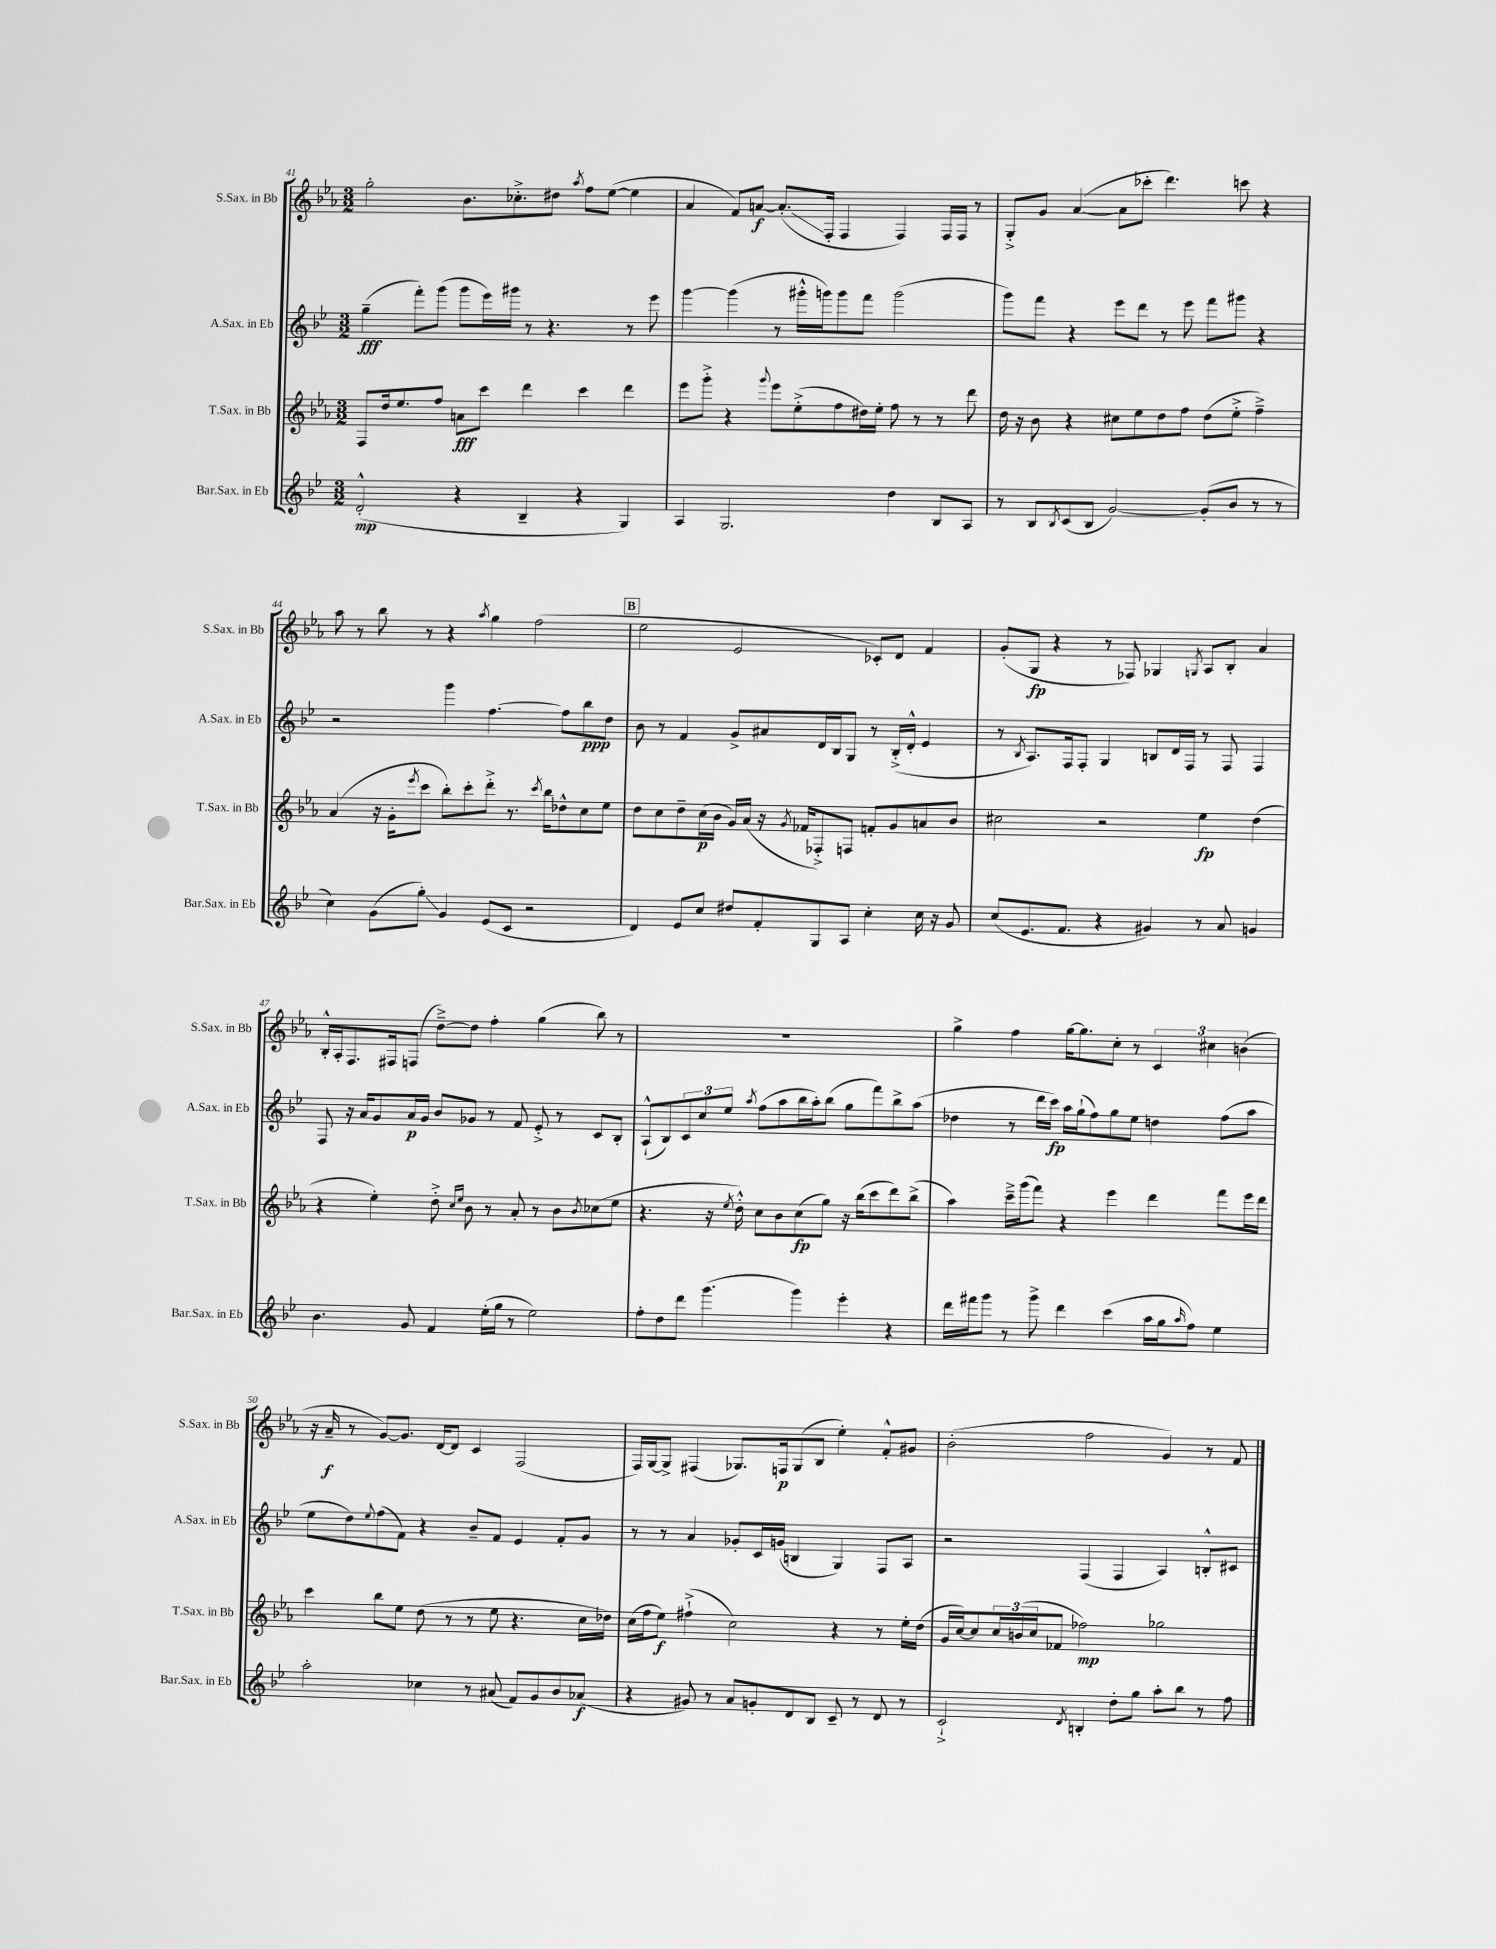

**kern	**kern	**kern	**kern
*staff4	*staff3	*staff2	*staff1
*clefG2	*clefG2	*clefG2	*clefG2
*k[b-e-]	*k[b-e-a-]	*k[b-e-]	*k[b-e-a-]
*M3/2	*M3/2	*M3/2	*M3/2
(2d'^^/	8F/L	(4gg~\	2gg'\
.	16dd/k	.	.
.	8.ee-/	.	.
.	.	8fff'\L)	.
.	8ff/J	(8ggg\J	.
4r	8a\L	8ggg\L	8.b-\L
.	8ccc\J	16eee-\L)	.
.	.	16ggg#\JJ	8.cc-'^\
4B-~/	4ddd\	8r	.
.	.	4.r	8dd#\J
.	.	.	8qaa-/
4r	4ccc\	.	8ff\L
.	.	.	([8ee-\J
4G/)	4ddd\	8r	4ee-\]
.	.	8eee-\	.
=	=	=	=
4A/	8eee-\L	[4ggg\	4a-/
.	8ggg'^\J	.	.
2.G/	4r	(4ggg\]	8f/L)
.	.	.	[8a/J
.	8qqggg/	.	.
.	8eee-\L	8r	(8.a'/]L
.	(8ee-'^\	16ggg#'^^\LL	.
.	.	16ggg\J)	16F'/Jk
.	8ff\	8ggg\	4F/
.	16dd#\L)	8fff\J	.
.	16ee-'\JJ	.	.
4dd\	8ff\	(2ggg\	4F/)
.	8r	.	.
8B-/L	8r	.	16F/LL
.	.	.	16F/JJ
8A/J	8ddd\	.	8r
=	=	=	=
8r	16dd\	8ggg\L)	8G'^/L
.	16r	.	.
8B-/L	8b-\	8fff\J	8g/J
8qB-/	.	.	.
(8c/	4r	4r	([4a-/
8B-/J	.	.	.
[2g/)	8cc#\L	8eee-\L	8a-\]L
.	8ee-\	8ddd\J	8ccc-'\J
.	8dd\	8r	4.ddd\)
.	8ff\J	8eee-\	.
(8g'/]L	(8dd\L	8fff\L	.
8b-/J	8ee-'^\J	8ggg#\J	8ccc\
8r	4ff~^\)	4r	4r
8r	.	.	.
=	=	=	=
4cc\)	(4a-/	2r	8aa-\
.	.	.	8r
(8g\L	16r	.	8bb-\
.	16g'\LK	.	.
.	8qeee-/	.	.
8gg'\J)	8ccc\J	.	8r
4g/	8bb-'\L)	4ggg\	4r
.	8ccc'\	.	.
.	.	.	8qaa-/
(8e-/L	8ddd'^\J	[4.ff\	4gg\
8c/J	8.r	.	.
2r	.	.	(2ff\
.	8qccc/	.	.
.	16bb-\LK	.	.
.	8dd-^^\	8ff\]L	.
.	8cc\	8bb-\	.
.	8ee-\J	8dd\J	.
=	=	=	=
4d/)	8dd\L	8b-\	2ee-\
.	8cc\	8r	.
8e-/L	8dd~\	4f/	.
8cc/J	(16cc\L	.	.
.	16b-\JJ	.	.
8dd#/L	16g/LL)	8g^/L	2e-/
.	(16a-/JJ	.	.
8f'/	16r	8a#/	.
.	8qg/	.	.
.	16f-/LK	.	.
8G/	8F-'^/)	16d/L	.
.	.	16B-/J	.
8A/J	8F/J	8G/J	.
4cc'\	8f'/L	8r	8c-'/L)
.	8g/	(16B-'^/LL	8d/J
.	.	16d'^^/JJ	.
16cc\	8a/	4e-/	4f/
16r	.	.	.
8g/	8b-/J	.	.
=	=	=	=
(8cc/L	2cc#\	8r	(8g'/L
.	.	8qB-/	.
8.e-/	.	8.A/L)	8G/J
.	.	.	4r
8.f/J	.	16F/k	.
.	.	8F'/J	.
4r	2r	4G/	8r
.	.	.	8F-/)
4g#/)	.	8B/L	4G-/
.	.	16d/L	.
.	.	16F/JJ	.
.	.	.	8qG/
8r	4ee-\	8r	8A-/L
8a/	.	8F/	8B-'/J
4g/	(4dd\	4F/	4a-/
=	=	=	=
4.b-\	4r	8F/	16B-'^^/LL
.	.	.	16A-'/J
.	.	16r	8.F/
.	.	16a/LK	.
.	4ee-'\)	8g/	.
.	.	.	16F#/k
8g/	.	16a/L	(8F/J
.	.	16g/JJ	.
4f/	8dd'^\	8b-/L	[8dd~^\L)
.	16qqcc/LL	.	.
.	16qqee-/JJ	.	.
.	8b-\	8g-/J	8dd\]J
(16ee-'\LL	8r	8r	4ff'\
16gg\JJ	.	.	.
8r	8a-'/	8f/	.
2ee-\)	8r	8e-'^/	(4gg\
.	8b-\L	8r	.
.	8qb-/	.	.
.	(8cc-\	8c/L	8bb-\)
.	8ee-\J	8B-'/J	8r
=	=	=	=
8ff'\L	4.r	(8A`^^/L	1.r
8dd\	.	8B-/)	.
8ddd\J	.	12c/	.
.	.	12cc/	.
(4.ggg\	16r	.	.
.	.	12ee-/J	.
.	8qee-/	.	.
.	16dd'^^\)	.	.
.	.	8qaa/	.
.	8cc\L	(8ff\L	.
.	8b-\	8aa\	.
4ggg\)	(8cc\	16bb-\L	.
.	.	16aa'\J)	.
.	8gg\J)	(8bb-\J	.
4eee-'\	16r	8gg\L	.
.	(16bb-\LK	.	.
.	8ccc\	8fff\)	.
4r	8ddd\)	8bb-^\	.
.	(8bb-^\J	(8aa\J	.
=	=	=	=
16ddd\LL	4aa-\)	4dd-\	4gg^\
16fff#\J	.	.	.
8ggg\J	.	.	.
8r	16ccc~^\LL	8r	4ff\
.	(16ggg\J	.	.
8ggg^\	8fff\J)	16ddd\LL	.
.	.	16ccc\JJ)	.
4ddd\	4r	16aa\LL	[16gg\LK
.	.	(16gg`\J	8.gg\]
.	.	8ff\)	.
(4ccc\	4eee-\	8gg\	8cc'\J
.	.	8ee-\J	8r
16aa\LL	4ddd\	4dd\	6c/
16gg\J	.	.	.
16qqaa/	.	.	.
8ff\J)	.	.	.
.	.	.	6cc#\
4ee-\	8fff\L	(8ff\L	.
.	.	.	(6b\
.	16eee-\L	8aa\J	.
.	16ddd\JJ	.	.
=	=	=	=
2aa'\	4ccc\	8ee-\L	16r
.	.	.	16a-~/
.	.	8dd\)	8r
.	.	8qqee-/	.
.	8bb-\L	(8ff\	[8g/L)
.	8ee-\J	8f\J)	8.g/]J
4cc-\	(8dd\	4r	.
.	.	.	[16d/LK
.	8r	.	8d/]J
8r	8r	8b-~/L	4c/
(8a#/	8ee-\	8f/J	.
8f/L)	4.r	4e-/	(2F/
8g/	.	.	.
8b-/	.	8f'/L	.
(8a-/J	16cc\LL	8g/J	.
.	16dd-\JJ)	.	.
=	=	=	=
4r	(16cc\LL	8r	16F/LL)
.	16ff\J	.	[16G/J
.	8ee-\J)	8r	8G^/]J
8g#/)	(4ff#`^\	4a/	(4F#/
8r	.	.	.
8a/L	2cc\)	8g-'/L	8.G-/L)
8g'/	.	16c/L	.
.	.	(16g/JJ	16F/k
8d/	.	4B/	(8G-/
8B-/J	.	.	8B-/J
8c~/	4r	4G/)	4ee-'\)
8r	.	.	.
8d/	8r	8F/L	8f'^^/L
8r	16ee-'\LL	8A/J	8g#/J
.	(16dd\JJ	.	.
=	=	=	=
2c`^/	16g/LL	2r	(2b-'\
.	[16cc/J)	.	.
.	8cc/]	.	.
.	24cc/L	.	.
.	(24b/	.	.
.	24cc/J	.	.
.	8f-/J	.	.
8qd/	.	.	.
4B'/	2ff-\)	(4F/	2ff\
8dd'\L	.	4F/	.
8gg\J	.	.	.
8aa'\L	2gg-\	4A/)	4g/)
8bb-\J	.	.	.
8r	.	8B'^^/L	8r
8ff\	.	8c#/J	8f/
==	==	==	==
*-	*-	*-	*-
